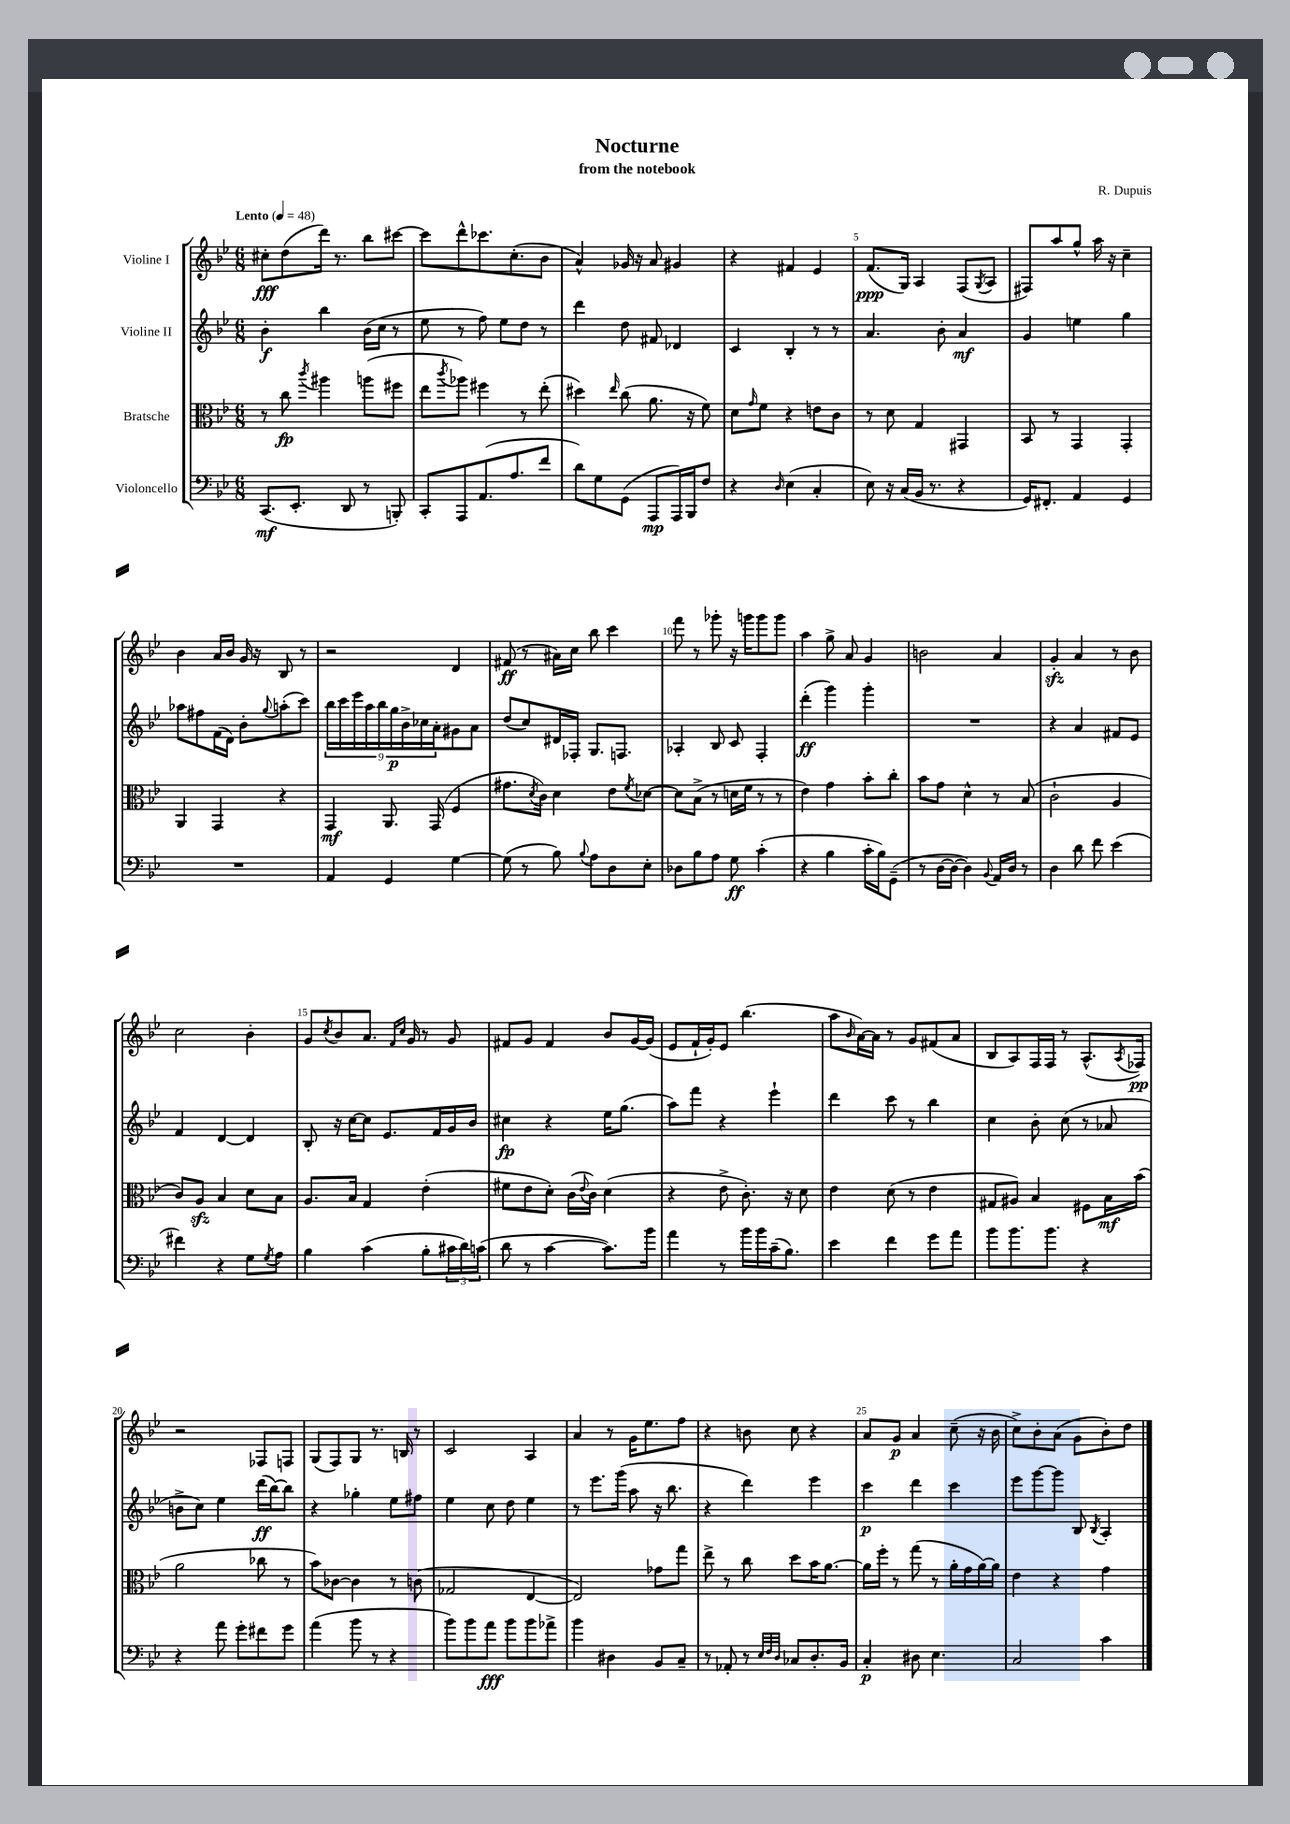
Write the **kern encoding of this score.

**kern	**dynam	**kern	**dynam	**kern	**dynam	**kern	**dynam
*part4	*part4	*part3	*part3	*part2	*part2	*part1	*part1
*staff4	*staff4	*staff3	*staff3	*staff2	*staff2	*staff1	*staff1
*I"Violoncello	*	*I"Bratsche	*	*I"Violine II	*	*I"Violine I	*
*clefF4	*	*clefC3	*	*clefG2	*	*clefG2	*
*k[b-e-]	*	*k[b-e-]	*	*k[b-e-]	*	*k[b-e-]	*
*M6/8	*	*M6/8	*	*M6/8	*	*M6/8	*
*MM48	*	*MM48	*	*MM48	*	*MM48	*
=1	=1	=1	=1	=1	=1	=1	=1
!	!	!	!	!	!	!LO:TX:a:B:t=Lento	!
(8.CC/L	mf	8r	.	4b-'\	f	8cc#X'\L	fff
.	.	8cc\	fp	.	.	(8dd\	.
8.EE-'/J	.	.	.	.	.	.	.
.	.	8qccc/	.	.	.	.	.
.	.	4aa#X\	.	4bb-\	.	16ddd\Jk)	.
.	.	.	.	.	.	8.r	.
8DD/	.	.	.	.	.	.	.
8r	.	(8aan\L	.	(16b-\LL	.	8bb-\L	.
.	.	.	.	16cc\JJ	.	.	.
8BBBn'/)	.	8ff#X\J	.	8r	.	[8ccc#X\J	.
=2	=2	=2	=2	=2	=2	=2	=2
8CC'/L	.	8ee-\L	.	8ee-\	.	8ccc#\L]	.
.	.	8qccc/	.	.	.	.	.
8AAA/	.	8aa-X\J)	.	8r	.	8ddd^^\	.
(8.AA/	.	4ff#X\	.	8ff\)	.	8.ccc-X\	.
.	.	.	.	8ee-\L	.	.	.
8.A/	.	.	.	.	.	(8.cc'\	.
.	.	8r	.	8dd\J	.	.	.
8f/J	.	(8ee-'\	.	8r	.	8b-\J	.
=3	=3	=3	=3	=3	=3	=3	=3
8d\L)	.	4dd#X\)	.	4ddd\	.	4a^^/)	.
8G\	.	.	.	.	.	.	.
.	.	16qqee-/	.	.	.	.	.
(8GG\J	.	(8cc\	.	8dd\	.	16g-X/	.
.	.	.	.	.	.	16r	.
8AAA/L	mp	8.a\	.	8f#X/	.	8a/	.
16AAA/L)	.	.	.	4d-X/	.	4g#X/	.
16BBB-/J	.	16r	.	.	.	.	.
8F/J	.	8f\)	.	.	.	.	.
=4	=4	=4	=4	=4	=4	=4	=4
4r	.	8d\L	.	4c/	.	4r	.
.	.	16qqg/	.	.	.	.	.
.	.	8f\J	.	.	.	.	.
16qqD/	.	.	.	.	.	.	.
(4E-\	.	4r	.	4B-'/	.	4f#X/	.
4C'/	.	8en\L	.	8r	.	4e-/	.
.	.	8c\J	.	8r	.	.	.
=5	=5	=5	=5	=5	=5	=5	=5
8E-\)	.	8r	.	4.a/	.	(8.f/L	ppp
16r	.	8d\	.	.	.	.	.
(16C/LL	.	.	.	.	.	16G/Jk)	.
16BB-/JJ	.	4G/	.	.	.	4A/	.
8.r	.	.	.	.	.	.	.
.	.	.	.	8b-'\	.	.	.
4r	.	4GG#X/	.	4a/	mf	(8F/L	.
.	.	.	.	.	.	8qG/	.
.	.	.	.	.	.	8A/J	.
=6	=6	=6	=6	=6	=6	=6	=6
16GG/KL)	.	8BB-/	.	4g/	.	8F#X/L)	.
8.FF#X'/J	.	.	.	.	.	.	.
.	.	8r	.	.	.	8aa/	.
4AA/	.	4GG/	.	4een\	.	8gg^^/J	.
.	.	.	.	.	.	16aa\	.
.	.	.	.	.	.	16r	.
4GG/	.	4GG'/	.	4gg\	.	4cc~\	.
!!LO:LB:g=z
=7	=7	=7	=7	=7	=7	=7	=7
2.r	.	4AA/	.	8aa-X\L	.	4b-\	.
.	.	.	.	8ff#X\	.	.	.
.	.	4GG/	.	(16f\L	.	16a/LL	.
.	.	.	.	16d\JJ)	.	16b-/JJ	.
.	.	.	.	8b-'\L	.	16g/	.
.	.	.	.	.	.	16r	.
.	.	.	.	8qqgg/	.	.	.
.	.	4r	.	(8aan'\	.	8B-/	.
.	.	.	.	8ccc\J)	.	8r	.
=8	=8	=8	=8	=8	=8	=8	=8
4AA/	.	4GG/	mf	18bb-\LL	.	2r	.
.	.	.	.	18ccc\	.	.	.
.	.	.	.	18eee-\	.	.	.
.	.	.	.	18aa\	.	.	.
.	.	.	.	18bb-\	.	.	.
4GG/	.	8.AA/	.	.	.	.	.
.	.	.	.	18gg\	p	.	.
.	.	.	.	18b-^\	.	.	.
.	.	.	.	18cc-X\	.	.	.
.	.	(16GG/	.	.	.	.	.
.	.	.	.	18a'\J	.	.	.
[4G\	.	4F/	.	8g#X\	.	4d/	.
.	.	.	.	8a\J	.	.	.
=9	=9	=9	=9	=9	=9	=9	=9
(8G\]	.	8.g#X\L	.	(8dd/L	.	(8f#X/	ff
8r	.	.	.	8cc/)	.	8r	.
.	.	8qd/	.	.	.	.	.
.	.	16c\Jk)	.	.	.	.	.
8B-\)	.	4d\	.	16d#X/L	.	16a#X\LL)	.
.	.	.	.	16F-X'/JJ	.	16cc\JJ	.
8qqB-/	.	.	.	.	.	.	.
8A\L	.	.	.	8.G/L	.	8bb-\	.
8D\	.	8e-\L	.	.	.	4ccc\	.
.	.	.	.	8.Fn/J	.	.	.
.	.	8qf/	.	.	.	.	.
8E-'\J	.	[8d-X\J	.	.	.	.	.
=10	=10	=10	=10	=10	=10	=10	=10
8D-X\L	.	8d-\L]	.	4A-X'/	.	8fff\	.
8B-\	.	(8B-^\J	.	.	.	8r	.
8A\J	.	8r	.	8B-/	.	8ggg-X'\	.
8G\	ff	16dn\LL	.	8c/	.	16r	.
.	.	16f\JJ	.	.	.	16gggn\KL	.
(4c'\	.	8r	.	4F'/	.	8ggg\	.
.	.	8r	.	.	.	8ggg\J	.
=11	=11	=11	=11	=11	=11	=11	=11
4r	.	4e-\)	.	(4ddd'\	ff	4aa\	.
4B-\	.	4g\	.	4ggg\)	.	8gg^\	.
.	.	.	.	.	.	8a/	.
16c'\LL	.	8b-'\L	.	4ggg'\	.	4g/	.
16B-\J)	.	.	.	.	.	.	.
(8GG~\J	.	8cc'\J	.	.	.	.	.
=12	=12	=12	=12	=12	=12	=12	=12
8r	.	8b-\L	.	2.r	.	2bn\	.
[16D\LL	.	8g\J	.	.	.	.	.
16D\JJ_	.	.	.	.	.	.	.
4D\])	.	4d^^\	.	.	.	.	.
8qqBB-/	.	.	.	.	.	.	.
16AA/LL	.	8r	.	.	.	4a/	.
16D/JJ	.	.	.	.	.	.	.
8r	.	(8B-/	.	.	.	.	.
=13	=13	=13	=13	=13	=13	=13	=13
4D\	.	2c`\	.	4r	.	4gzz'/	.
8d\	.	.	.	4a/	.	4a/	.
8f\	.	.	.	.	.	.	.
(4e-\	.	4A/	.	8f#X/L	.	8r	.
.	.	.	.	8e-/J	.	8b-\	.
!!LO:LB:g=z
=14	=14	=14	=14	=14	=14	=14	=14
4f#X\)	.	8c/L)	.	4f/	.	2cc\	.
.	.	8Azz/J	.	.	.	.	.
4r	.	4B-/	.	[4d/	.	.	.
8G\L	.	8d\L	.	4d/]	.	4b-'\	.
8qG/	.	.	.	.	.	.	.
8A\J	.	8B-\J	.	.	.	.	.
=15	=15	=15	=15	=15	=15	=15	=15
4B-\	.	8.A/L	.	8B-'/	.	8g/L	.
.	.	.	.	.	.	8qcc/	.
.	.	.	.	16r	.	8b-/	.
.	.	16B-/Jk	.	[16cc\KL	.	.	.
(4c\	.	4G/	.	8cc\J]	.	8.a/J	.
.	.	.	.	8.e-/L	.	.	.
.	.	.	.	.	.	16qqf/LL	.
.	.	.	.	.	.	16qqcc/JJ	.
.	.	.	.	.	.	16g/	.
8B-'\L	.	(4e-'\	.	.	.	8r	.
.	.	.	.	16f/L	.	.	.
24c#X\L	.	.	.	16g/	.	8g/	.
24d\)	.	.	.	.	.	.	.
.	.	.	.	16b-/JJ	.	.	.
(24cn\JJ	.	.	.	.	.	.	.
=16	=16	=16	=16	=16	=16	=16	=16
8d\	.	8f#X\L	.	4cc#X\	fp	8f#X/L	.
8r	.	8e-\	.	.	.	8g/J	.
[4c\	.	8d'\J)	.	4r	.	4f#/	.
.	.	(16c\LL	.	.	.	.	.
.	.	8qqe-/	.	.	.	.	.
.	.	16c\JJ)	.	.	.	.	.
8.c\L])	.	(4d\	.	16ee-\KL	.	8b-/L	.
.	.	.	.	(8.gg\J	.	.	.
.	.	.	.	.	.	[16g/L	.
16b-\Jk	.	.	.	.	.	(16g/JJ]	.
=17	=17	=17	=17	=17	=17	=17	=17
4a\	.	4r	.	8aa\L)	.	8e-/L	.
.	.	.	.	8fff\J	.	16f`/L	.
.	.	.	.	.	.	16g'/J)	.
8r	.	8e-^\	.	4r	.	8e-/J	.
16b-\LL	.	8.c'\)	.	.	.	(4.bb-\	.
16b-\	.	.	.	.	.	.	.
(16c~\J	.	.	.	4eee-`\	.	.	.
8.B-\J)	.	16r	.	.	.	.	.
.	.	8d\	.	.	.	.	.
=18	=18	=18	=18	=18	=18	=18	=18
4e-\	.	4e-\	.	4ddd\	.	8aa\L	.
.	.	.	.	.	.	16qqb-/	.
.	.	.	.	.	.	[16a\L)	.
.	.	.	.	.	.	16a\JJ]	.
4f\	.	(8d\	.	8ccc\	.	8r	.
.	.	8r	.	8r	.	8g/L	.
8g\L	.	4e-\	.	4bb-\	.	(8f#X/	.
8a\J	.	.	.	.	.	8a/J	.
=19	=19	=19	=19	=19	=19	=19	=19
8b-\L	.	8G#X/L	.	4cc\	.	8B-/L	.
8.b-\	.	8A#X/J)	.	.	.	8A/)	.
.	.	4B-/	.	8b-'\	.	16F/L	.
8.b-\J	.	.	.	.	.	16F/JJ	.
.	.	.	.	(8cc\	.	8r	.
4r	.	8F#X\L	.	8r	.	(8.A^^/L	.
.	.	16B-\L	mf	8a-X/	.	.	.
.	.	.	.	.	.	8qA/	.
.	.	(16b-\JJ	.	.	.	16F-X/Jk)	pp
!!LO:LB:g=z
=20	=20	=20	=20	=20	=20	=20	=20
4r	.	2a\	.	8bn^\L	.	2r	.
.	.	.	.	8cc\J)	.	.	.
8a\	.	.	.	4ee-\	.	.	.
8g'\L	.	.	.	.	.	.	.
8f#X\	.	8cc-X\	.	(16ddd\LL	ff	8F-X/L	.
.	.	.	.	[16bb-\J)	.	.	.
8g\J	.	8r	.	8bb-\J]	.	8Fn/J	.
=21	=21	=21	=21	=21	=21	=21	=21
(4a\	.	8b-\L)	.	4r	.	(8G/L	.
.	.	[8c-X\J	.	.	.	8F/)	.
8b-\	.	4c-\]	.	4gg-X'\	.	8G/J	.
8r	.	.	.	.	.	8.r	.
4r	.	8r	.	8ee-\L	.	.	.
.	.	.	.	.	.	16Bn/	.
.	.	(8cn\	.	8ff#X\J	.	8r	.
=22	=22	=22	=22	=22	=22	=22	=22
8b-\L)	.	2G-X/	.	4ee-\	.	2c/	.
8b-\	.	.	.	.	.	.	.
8a\J	fff	.	.	8cc\	.	.	.
8b-\L	.	.	.	8dd\	.	.	.
8b-\	.	[4E-/	.	4ee-\	.	4A/	.
8a-X^\J	.	.	.	.	.	.	.
=23	=23	=23	=23	=23	=23	=23	=23
4b-\	.	2E-/])	.	8r	.	4a/	.
.	.	.	.	8.eee-\L	.	.	.
4D#X\	.	.	.	.	.	8r	.
.	.	.	.	(16ggg\Jk	.	.	.
.	.	.	.	8aa\	.	16g\KL	.
.	.	.	.	.	.	8.ee-\	.
8BB-/L	.	8g-X\L	.	16r	.	.	.
.	.	.	.	8.bb-\	.	.	.
8C~/J	.	8gg\J	.	.	.	8ff\J	.
=24	=24	=24	=24	=24	=24	=24	=24
8r	.	8ee-^\	.	4r	.	4r	.
8AA-X'/	.	8r	.	.	.	.	.
8r	.	8cc\	.	4ddd\)	.	8bn\	.
32qqE-/LLL	.	.	.	.	.	.	.
32qqF/	.	.	.	.	.	.	.
32qqD/JJJ	.	.	.	.	.	.	.
8C-X/L	.	8dd\L	.	.	.	8cc\	.
8.D'/	.	16b-\K	.	4eee-\	.	4r	.
.	.	[8.a\J	.	.	.	.	.
16BB-/Jk	.	.	.	.	.	.	.
=25	=25	=25	=25	=25	=25	=25	=25
4C'/	p	16a\LL]	.	4ccc\	p	8a/L	.
.	.	16ff'\JJ	.	.	.	.	.
.	.	8r	.	.	.	8g/J	p
8D#X\	.	(8gg\	.	4ddd\	.	4a/	.
4.E-\	.	8r	.	.	.	.	.
.	.	16a'\LL	.	4ccc\	.	(8cc~\	.
.	.	16g\	.	.	.	.	.
.	.	[16a\)	.	.	.	16r	.
.	.	16a\JJ]	.	.	.	16b-\	.
=26	=26	=26	=26	=26	=26	=26	=26
2C/	.	4e-\	.	8eee-\L	.	8cc^\L)	.
.	.	.	.	[8ggg\	.	8b-'\	.
.	.	4r	.	8ggg\J]	.	(8a\J	.
.	.	.	.	8B-/	.	8g\L	.
.	.	.	.	8qB-/	.	.	.
4c\	.	4g\	.	4A'/	.	8b-'\)	.
.	.	.	.	.	.	8dd\J	.
==	==	==	==	==	==	==	==
*-	*-	*-	*-	*-	*-	*-	*-
